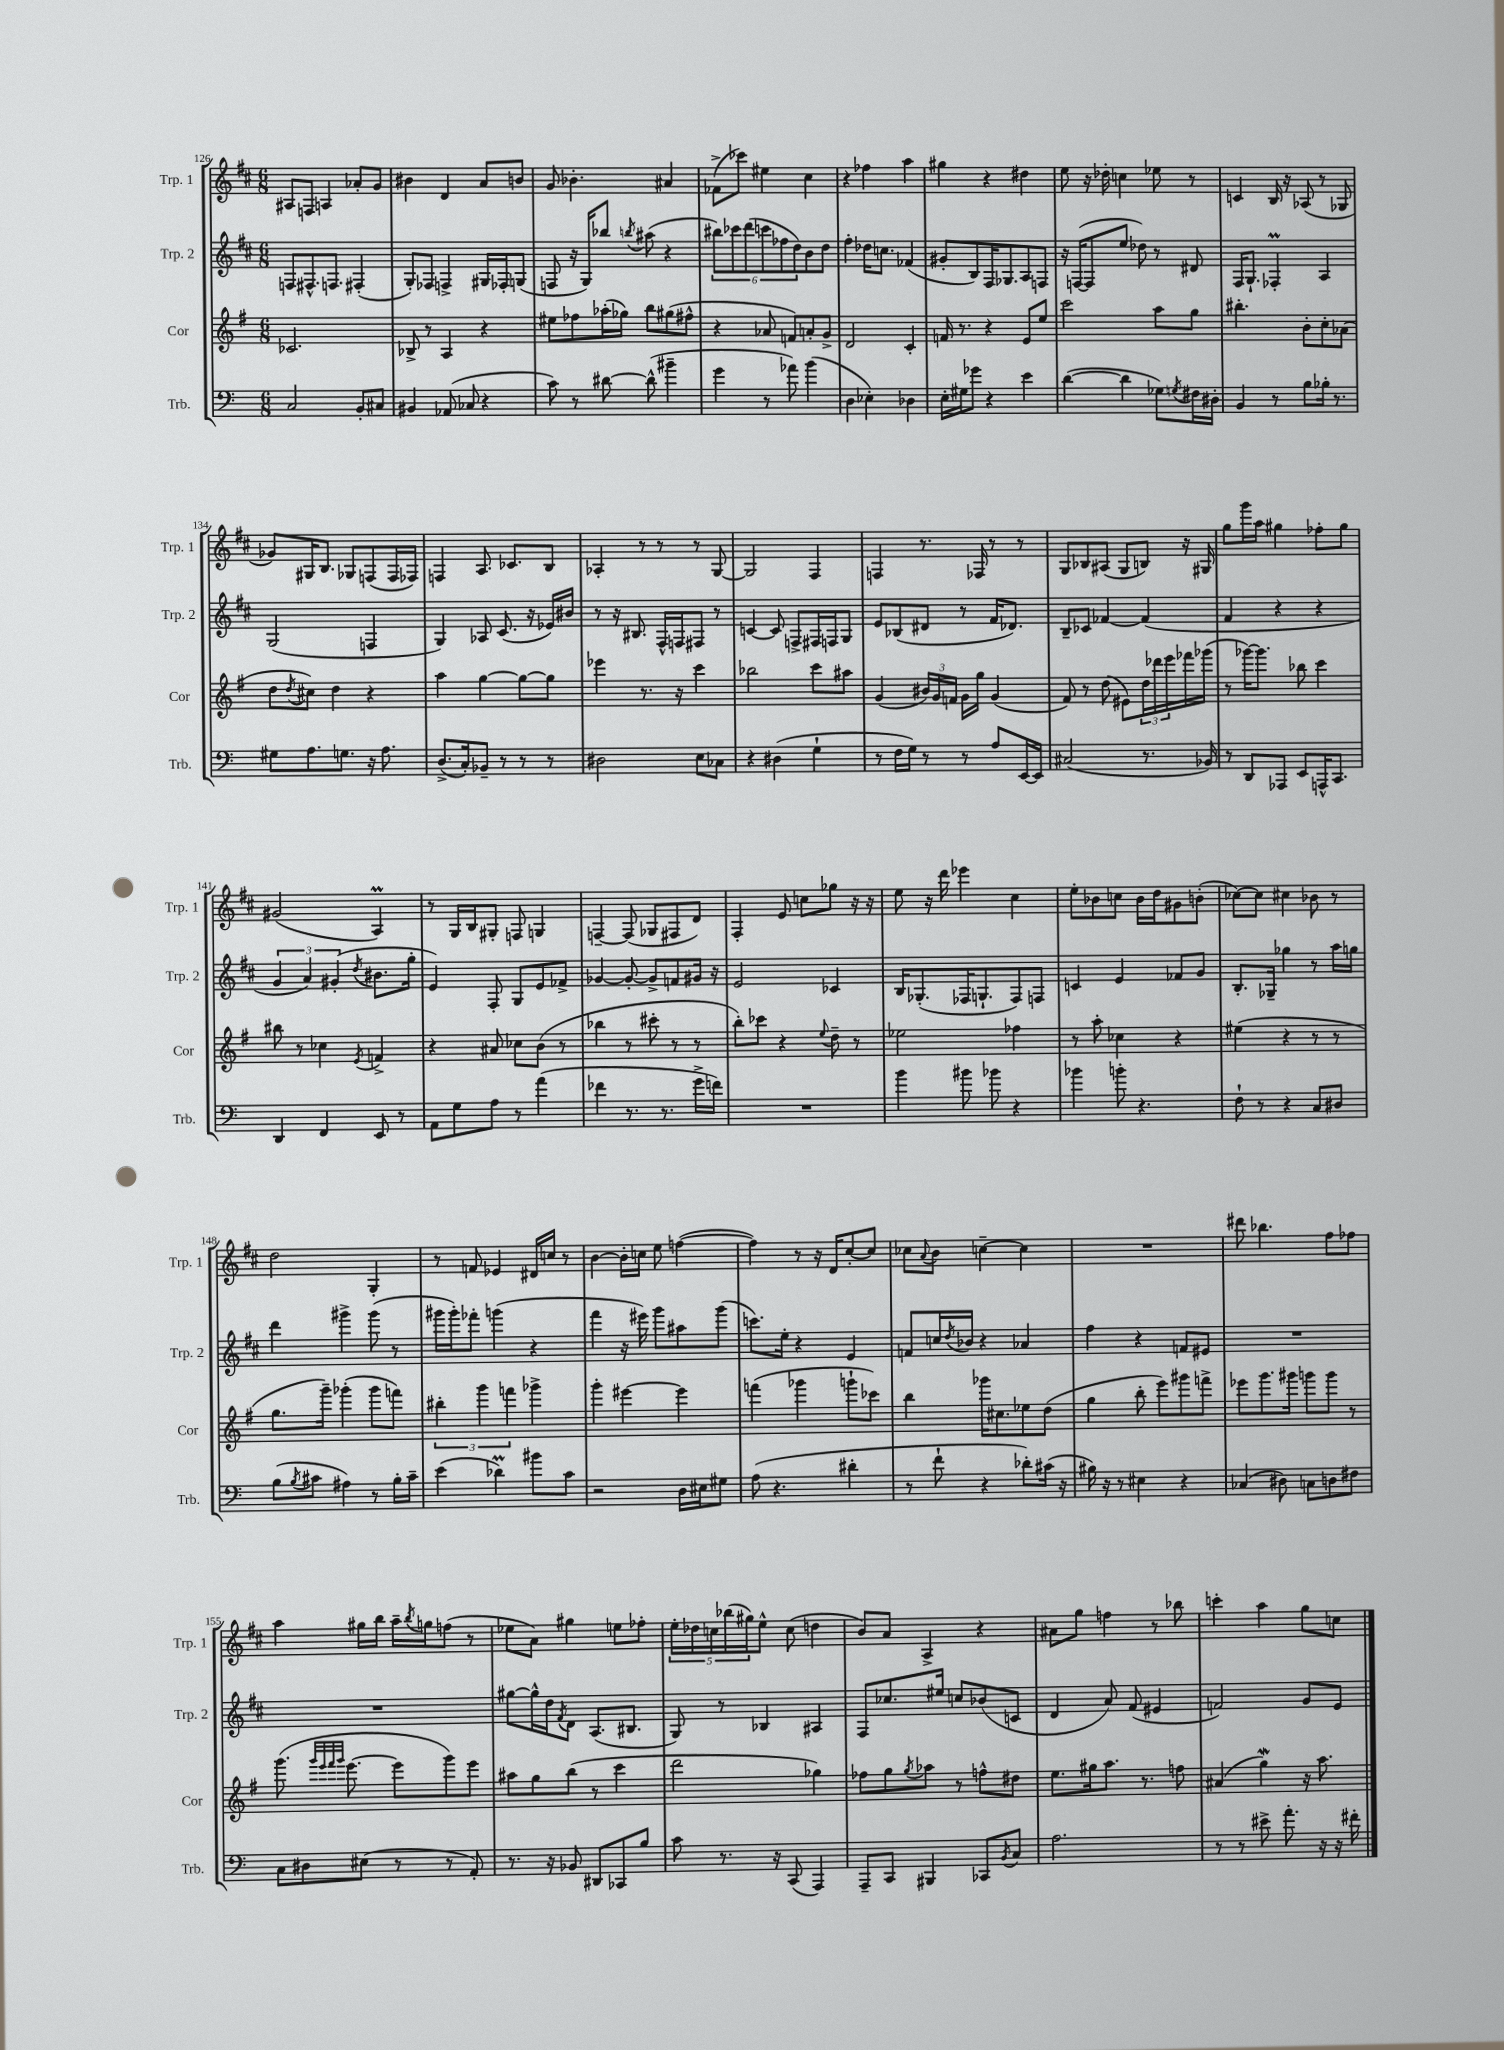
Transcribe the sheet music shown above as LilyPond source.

<<
\new StaffGroup <<
\new Staff = "s0" \with { instrumentName = "Trp. 1" shortInstrumentName = "Trp. 1" } {
    \clef treble \key d \major \numericTimeSignature \time 6/8
    ais8 f8 a4 aes'8-. g'8 |
    bis'4 d'4 a'8 b'8 |
    g'8 bes'4.-. ais'4 |
    fes'8->( ces'''8) eis''4 cis''4 |
    r4 fes''4 a''4 |
    gis''4 r4 dis''4 |
    e''8 r16 des''16-. c''4 ees''8 r8 |
    c'4 b16 r16 aes8( r8 ges8 |
    ges'8) gis16 b8. ges8 f8( f16 fes16) |
    f4 a8. ces'8. b8 |
    aes4-. r8 r8 r8 g8~ |
    g2 fis4 |
    f4 r8. fes16 r8 r8 |
    g8 bes8 ais8( g8 b8) r16 gis16 |
    g''8 g'''16 a''16 gis''4 fes''8-. gis''8 |
    gis'2( a4\prall) |
    r8 g16 b16 gis8-. f8 g4 |
    f4~-- f8( ges8 fis8 d'8) |
    fis4-. e'8 c''8 ges''8 r16 r16 |
    e''8 r16 d'''16 ees'''4 cis''4 |
    e''8-. bes'8 c''8 bes'16 d''16 gis'8 b'8-.( |
    ces''8~) ces''8 cis''4 bes'8 r8 |
    d''2 g4-. |
    r8 f'8 ees'4 dis'16 c''16 r8 |
    b'4~ b'16-. c''16 e''8 f''4~( |
    f''4) r8 r16 d'16 cis''8~-. cis''8 |
    ces''8 \appoggiatura { a'8 } b'8 c''4~-- c''4 |
    R2. |
    dis'''8 bes''4. fis''8 fes''8 |
    a''4 gis''16 b''16 a''16-- \acciaccatura { b''8 } g''16 f''8( r8 |
    ees''8 a'8) gis''4 e''8 fes''8-. |
    \tuplet 5/4 { e''16-. des''16 c''16 bes''16( gis''16) } e''8-^ c''8( d''4 |
    b'8) a'8 a4-> r4 |
    ais'8 g''8 f''4 r8 bes''8 |
    c'''4-. a''4 g''8 c''8 \bar "|." |
}
\new Staff = "s1" \with { instrumentName = "Trp. 2" shortInstrumentName = "Trp. 2" } {
    \clef treble \key d \major \numericTimeSignature \time 6/8
    f8 fis8.-^ f8. fis4-.( |
    g8-.) fes8 f4-> gis16 fes16-. g8( |
    f8 r16 g16) bes''8 \acciaccatura { b''8 } ais''8( r4 |
    \tuplet 6/4 { bis''8) ces'''8 d'''8( c'''8 fes''8 d''8) } b'8 d''8 |
    fis''4-. des''16 c''8. fes'4( |
    gis'8-. b8) fis16 ges8. a8 f8 |
    r16 f16~( f8 e''8 des''8) r8 dis'8 |
    fis16 g8.-! fes4-.\prall a4 |
    g2( f4 |
    g4) aes8 cis'8.( r16 ees'16) bis'16 |
    r8 r16 bis8. fis16-^ f16 fis8 r8 |
    c'4~ c'8 f8-> fis16 f16 g8 |
    e'8 bes8( dis'8 r8 fis'16 des'8.) |
    b8-- ces'8 fes'4~ fes'4( |
    fis'4 r4 r4 |
    \tuplet 3/2 { g'4 a'4) gis'4-.( } \acciaccatura { d''8 } bis'8. g''16-. |
    e'4) fis8-. g8 e'8 fes'8-> |
    ges'4~ ges'8~-. ges'8-> f'8 gis'16 r16 |
    e'2 ces'4 |
    b16 ges8.-.( fes16 g8.-! fes8) f8 |
    c'4 e'4 fes'8 g'8 |
    b8.-. ges16-- ges''4 r8 a''16 g''16 |
    d'''4 gis'''4-> gis'''8( r8 |
    gis'''16 gis'''16-.) fes'''8-. g'''4( r4 |
    fis'''4 r16 eis'''16) g'''8 ais''8 g'''8( |
    c'''8.) e''16-. r4 e'4 |
    f'8 c''16 \acciaccatura { d''8 } bes'16 r4 aes'4 |
    fis''4 r4 f'8 eis'8 |
    R2. |
    R2. |
    gis''8~ gis''16-^ d''16 \acciaccatura { fis'8 } d'8 a8.( bis8. |
    g8) r8 bes4 ais4 |
    fis8 ces''8. eis''16 c''8 bes'8( c'8 |
    d'4 a'8) fis'8( eis'4 |
    f'2) g'8 e'8 \bar "|." |
}
\new Staff = "s2" \with { instrumentName = "Cor" shortInstrumentName = "Cor" } {
    \clef treble \key g \major \numericTimeSignature \time 6/8
    ces'2. |
    bes8-> r8 a4 r4 |
    eis''8 fes''8 aes''16-.( ges''16) b''8 gis''8( fis''8-^ |
    r4 aes'8 f'8) a'8-. g'8-> |
    d'2 c'4-. |
    f'16 r8. r4 e'8 e''8 |
    c'''2 a''8 g''8 |
    bis''4.-. b'8-. c''8-. aes'8( |
    d''8 \acciaccatura { d''8 } cis''8) d''4 r4 |
    a''4 g''4~ g''8~ g''8 |
    ees'''4 r8. r16 c'''4 |
    bes''2 c'''8 ais''8 |
    g'4( \tuplet 3/2 { bis'16) g'16 f'16 } g'16 g''16 g'4( |
    fis'8) r8 d''8( eis'8) \tuplet 3/2 { d''16 des'''16 e'''16 } fes'''16 ges'''16( |
    r8 ges'''16~) ges'''8. bes''8 c'''4 |
    bis''8 r8 ces''4 \acciaccatura { e'8 } f'4-> |
    r4 ais'8 ces''8 b'8( r8 |
    bes''4 r8 cis'''8-. r8 r8 |
    b''8-.) ces'''8 r4 \appoggiatura { e''8 } d''8-- r8 |
    ees''2 fes''4 |
    r8 a''8-. ces''4 r4 |
    eis''4( r4 r8 r8 |
    g''8. g'''16--) ges'''4-.( ges'''8 f'''8) |
    \tuplet 3/2 { bis''4-. g'''4 f'''4 } ges'''4-> |
    g'''4-. eis'''4~ eis'''4 |
    f'''4( ges'''4 g'''8-! ces'''8) |
    b''4 ges'''16 cis''8. ees''8 d''8( |
    g''4 b''8-. e'''8) gis'''8 f'''8-> |
    ees'''8 g'''8. gis'''16 g'''8 g'''8 r8 |
    g'''8.( \grace { g'''32 e'''32 fis'''32 g'''32 } e'''8.~ e'''8 g'''8) e'''8 |
    ais''8 g''8 b''8( r8 c'''4 |
    d'''2 ges''4) |
    fes''8 g''8 \acciaccatura { g''8 } aes''8 r8 f''8-^ dis''8 |
    e''8. gis''16 a''8. r8. f''8 |
    ais'4( g''4\mordent) r16 a''8. \bar "|." |
}
\new Staff = "s3" \with { instrumentName = "Trb." shortInstrumentName = "Trb." } {
    \clef bass \key c \major \numericTimeSignature \time 6/8
    c2 b,8-. cis8 |
    bis,4 aes,8( ces8 r4 |
    c'8) r8 dis'8~ dis'8-^( bis'4-- |
    g'4 r8 aes'8) b'4( |
    d4 ees4-.) des4 |
    e16-. gis16 ges'8 r4 e'4 |
    d'4~( d'4 ges8) \acciaccatura { g8 } fis16 dis16-. |
    b,4 r8 b8 bes16-. r8. |
    gis8 a8. g8. r16 a8. |
    d8.->( c16-.) bes,8-- r8 r8 r8 |
    dis2 e8 ces8 |
    r4 dis4( g4-! |
    r8 f16 g16) r8 r8 a8 e,16~ e,16 |
    cis2( r8. bes,16) |
    r8 d,8 aes,,8 e,8 a,,16-^ c,8. |
    d,4 f,4 e,8 r8 |
    a,8 g8 a8 r8 a'4( |
    fes'4 r8. r8. g'16-> f'16) |
    R2. |
    b'4 bis'8 bes'8 r4 |
    bes'4 b'8-. r4. |
    f8-! r8 r4 c8 dis8 |
    b8( \acciaccatura { b8 } cis'8 ais4) r8 b16-. cis'16-- |
    e'4( des'4\prall) bis'8 c'8 |
    r2 d16 eis16 gis8 |
    a8( r4. dis'4-. |
    r8 f'8-! r4 des'8-.) cis'16( r16 |
    bis16) r16 r8 eis4 r4 |
    ces4( dis8) c8 d8 fis8 |
    c8 dis8 eis8( r8 r8 a,8-.) |
    r8. r16 bes,8 dis,8 ces,8 b8 |
    c'8 r8. r16 c,8( a,,4) |
    a,,8-- c,8 bis,,4 ces,8 \acciaccatura { b,8 } c8 |
    a2. |
    r8 r8 eis'8-> a'8.-. r16 r16 fis'16-. \bar "|." |
}
>>
>>
\layout { \context { \Score currentBarNumber = #126 } }
